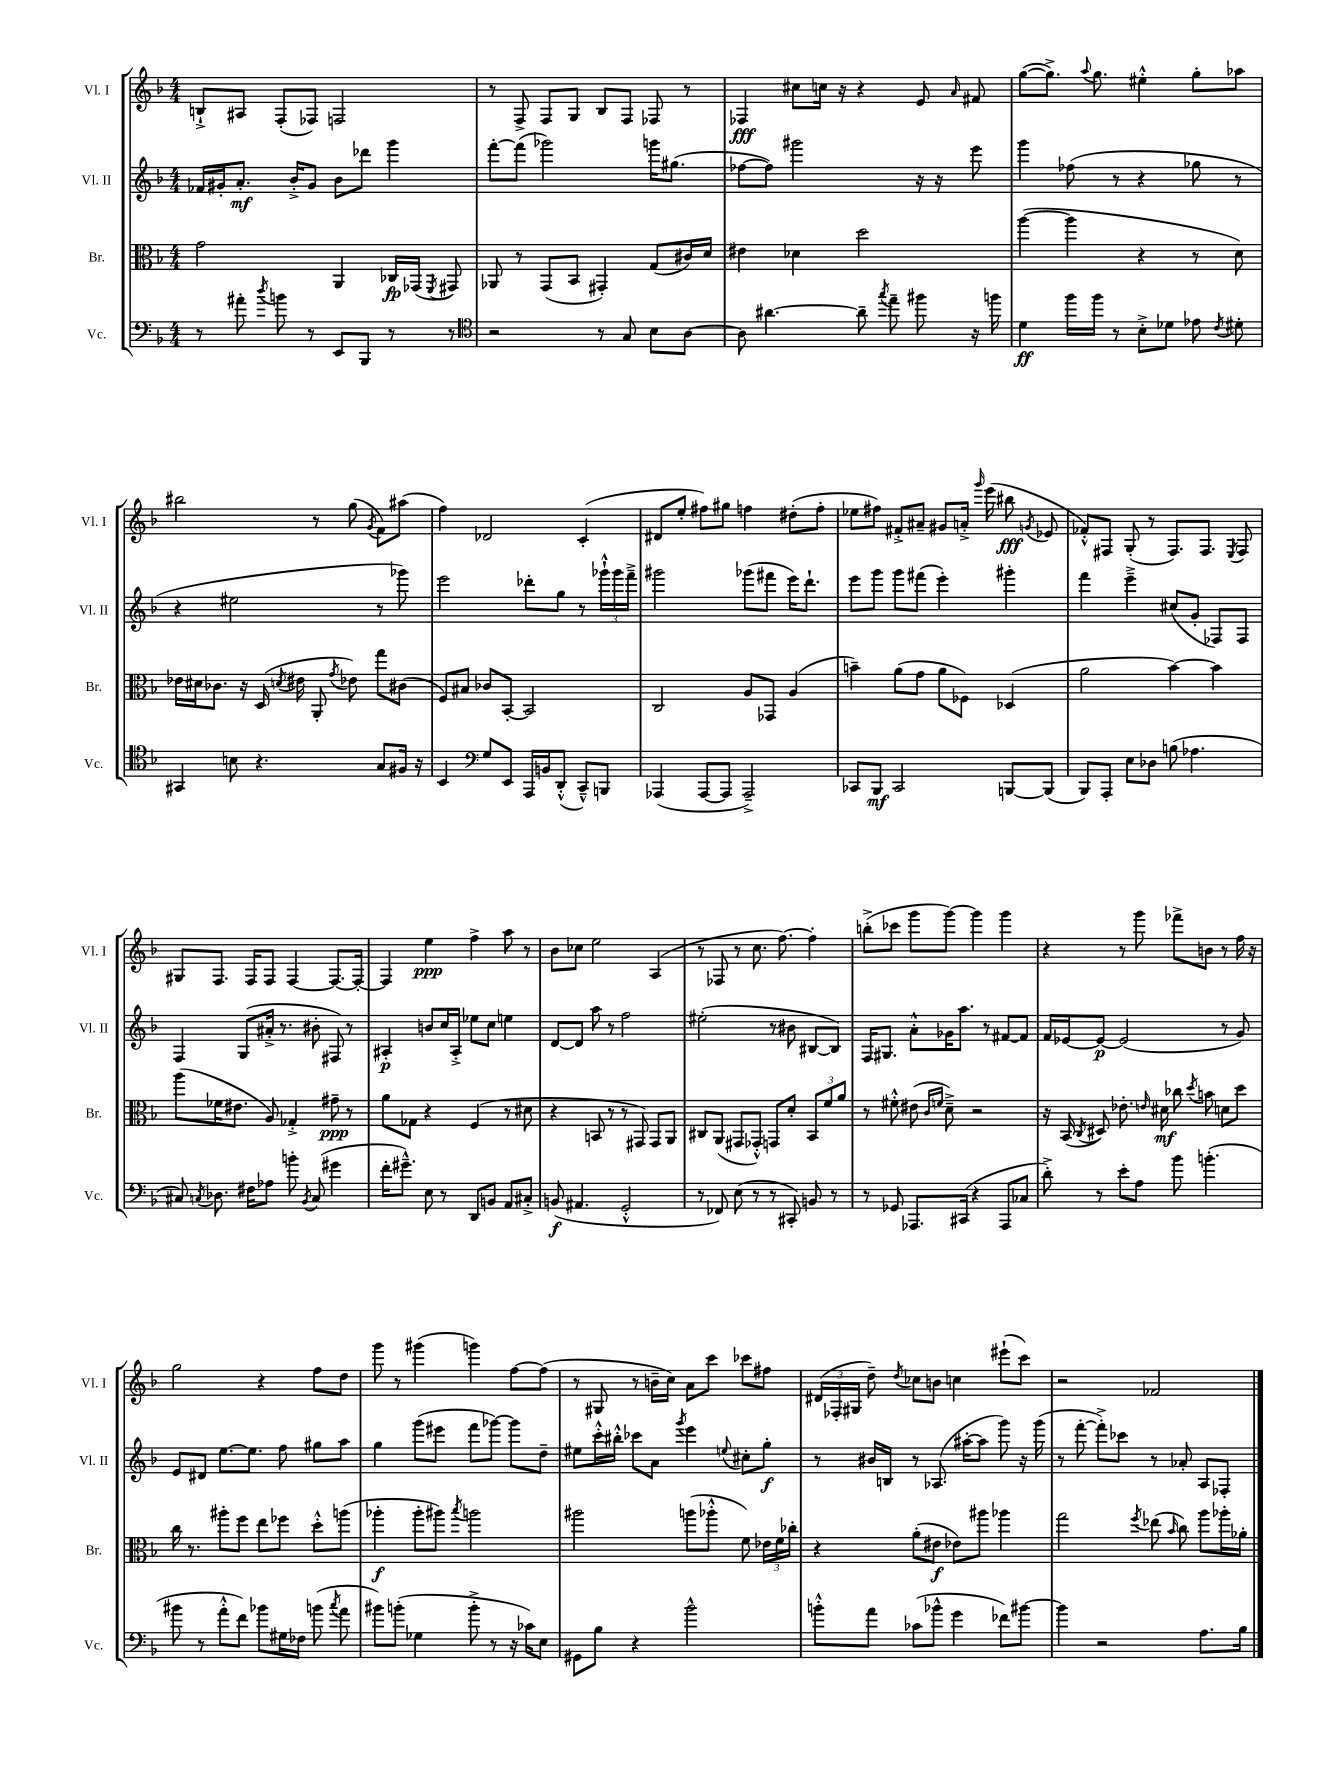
<<
\new StaffGroup <<
\new Staff = "s0" \with { instrumentName = "Vl. I" shortInstrumentName = "Vl. I" } {
    \clef treble \key f \major \numericTimeSignature \time 4/4
    \autoBeamOff b8[-!-> ais8] f8[-.( fes8]) f2 |
    r8 f8-> f8[ g8] bes8[ f8] fes8 r8 |
    fes4\fff cis''8[ c''16] r16 r4 e'8 \grace { a'16 } fis'8 |
    g''8[~( g''8.]->) \appoggiatura { a''8 } g''8. eis''4-.-^ g''8[-. aes''8] |
    bis''2 r8 g''8( \acciaccatura { g'8 } f'8[) ais''8]( |
    f''4) des'2 c'4-.( |
    dis'8[ e''8]-. fis''8[) gis''8] f''4 dis''8[-.( f''8]-. |
    ees''8[ fis''8]) fis'8[-.-> ais'8]-- gis'8[ a'16]-.-> \grace { g'''16 } e'''16( bis''8\fff \acciaccatura { g'8 } ees'8 |
    fes'8[-.-^) fis8] g8-.( r8 fis8.[) fis8.] \acciaccatura { e8 } fis8 |
    gis8[ f8.] f16[ f8] f4~ f8.[~ f16]~-. |
    f4 e''4\ppp f''4-> a''8 r8 |
    bes'8[ ces''8] e''2 a4( |
    r8 fes8 r8 c''8. f''8.~) f''4-. |
    b''8[-.->( ces'''8] g'''8[ g'''8]~) g'''4 g'''4 |
    r4 r8 g'''8 fes'''8[-> b'8] r8 f''16 r16 |
    g''2 r4 f''8[ d''8] |
    g'''8 r8 gis'''4( g'''4) f''8[~ f''8]( |
    r8 gis8 r8 b'16[-- c''16]) a'8[ c'''8] ces'''8[ fis''8] |
    \tuplet 3/2 { dis'16[( fes16-. gis16] } d''8--) \acciaccatura { d''8 } ces''8[ b'8] c''4 eis'''8[-!( c'''8]) |
    r2 fes'2 \bar "|." |
}
\new Staff = "s1" \with { instrumentName = "Vl. II" shortInstrumentName = "Vl. II" } {
    \clef treble \key f \major \numericTimeSignature \time 4/4
    \autoBeamOff fes'16[ gis'16-. a'8.]-.\mf bes'16[-.-> gis'8] bes'8[ des'''8] g'''4 |
    f'''8[~-. f'''8]( ges'''2) g'''16[ gis''8.]( |
    fes''8[~ fes''8]) gis'''2 r16 r16 e'''8 |
    g'''4 fes''8( r8 r4 ges''8 r8 |
    r4 eis''2 r8 ges'''8) |
    e'''2 des'''8[-. g''8] r8 \tuplet 3/2 { ges'''16[-!-^ ges'''16 f'''16]---> } |
    gis'''2 ges'''8[( fis'''8] e'''16[) d'''8.]-! |
    e'''8[ g'''8] g'''8[ fis'''8]( e'''4-.) gis'''4-. |
    f'''4 e'''4---> cis''8[( g'8]-. fes8[) fes8] |
    f4 g8[( ais'16]-.-> r8. bis'8-. fis8) r8 |
    ais4-.\p b'8[ c''16 ais16]-.-> ees''8[ c''8] e''4 |
    d'8[~ d'8] a''8 r8 f''2 |
    eis''2-.( r8 bis'8 bis8[~ bis8]) |
    f16[ gis8.] a'8[-.-^ ges'16 a''8.] r8 fis'8[~ fis'8] |
    f'16[ ees'16~ ees'8]~\p ees'2( r8 g'8) |
    e'8[ dis'8] e''8.[~ e''8.] f''8 gis''8[ a''8] |
    g''4 g'''8[( eis'''8] f'''8[ ges'''8]~) ges'''8[ d''8]-- |
    eis''8[ c'''16-.-^ bis''16]-.-^ ces'''8[ a'8] \acciaccatura { g'''8 } e'''4 \appoggiatura { e''8 } cis''8[-. g''8]-.\f |
    r8 bis'16[ b16] r8 aes8.( ais''16[~-. ais''8] g'''8) r16 g'''16( |
    r8 f'''8~-. f'''8[-.->) ces'''8] r8 aes'8-. a8[ fes8]-. \bar "|." |
}
\new Staff = "s2" \with { instrumentName = "Br." shortInstrumentName = "Br." } {
    \clef alto \key f \major \numericTimeSignature \time 4/4
    \autoBeamOff g'2 a,4 ces16[\fp ges,16]( \acciaccatura { f,8 } gis,8) |
    aes,8 r8 g,8[( bes,8] gis,4-.) g8[( cis'16) d'16] |
    eis'4 des'4 d''2 |
    a''4~( a''4 r4 r8 d'8) |
    ees'16[ dis'16 ces'8.] r16 d16( \acciaccatura { d'8 } eis'16 a,8-. \acciaccatura { g'8 } ees'8) g''8[ cis'8]( |
    f8[) bis8] ces'8[ bes,8]~-. bes,2 |
    c2 a8[ ges,8] a4( |
    b'4--) a'8[( g'8] a'8[ fes8]) des4( |
    a'2 bes'4~) bes'4 |
    a''8[( fes'16 eis'8.] a8) ges4-.-> gis'8--\ppp r8 |
    a'8[ ges8] r4 f4( r8 dis'8 |
    r4 b,8 r8 r8 gis,8) gis,8[ a,8] |
    cis8[ a,8]( gis,8[ ges,8]-.-^) g,8[ d'8]-. \tuplet 3/2 { bes,8[ f'8 a'8] } |
    r8 fis'8-.-^ eis'8( \grace { c'16[ f'16] } d'8--->) r2 |
    r16 bes,16( \acciaccatura { c8 } dis8) ees'8.-. \grace { e'16 } dis'16\mf ces''8 \acciaccatura { d''8 } b'8 d'8[ d''8] |
    c''16 r8. ais''8[-. f''8] e''8[ fes''8] d''8[-.-^ a''8]( |
    aes''4-.\f aes''8[-. ais''8]) \acciaccatura { bes''8 } a''2 |
    ais''2 a''8[( aes''8]-.-^ f'8) \tuplet 3/2 { ees'16[ f'16 ces''16]-. } |
    r4 a'8[-.( eis'8]\f ees'8[) ais''8] aes''4 |
    g''2 \acciaccatura { f''8 } ees''8( \grace { bes'16 } c''8) a''8[ aes''16-. aes'16]-. \bar "|." |
}
\new Staff = "s3" \with { instrumentName = "Vc." shortInstrumentName = "Vc." } {
    \clef bass \key f \major \numericTimeSignature \time 4/4
    \autoBeamOff r8 ais'8-. \acciaccatura { d''8 } b'8 r8 e,8[ bes,,8] r8 r8 |
    \clef tenor r2 r8 g8 bes8[ a8]~ |
    a8 ais'4.~ ais'8-- \acciaccatura { g''8 } e''8-- fis''8 r16 f''16 |
    d'4\ff f''16[ f''16] r8 bes8[-.-> des'8] ees'8 \acciaccatura { c'8 } dis'8-. |
    gis,4 b8 r4. g8[ fis16] r16 |
    bes,4 \clef bass g8[ e,8] a,,16[ b,16 d,8]-.-^( c,8[---^) b,,8] |
    aes,,4( aes,,8[~ aes,,8] aes,,2--->) |
    ces,8[ bes,,8]\mf ces,2 b,,8[~ b,,8]( |
    bes,,8[) a,,8]-. e8[ des8] b8( aes4. |
    cis8) \acciaccatura { c8 } des8. fis16[ aes8] b'8-. \acciaccatura { bes,8 } c8( gis'4 |
    f'16[-. gis'8.]---^) e8 r8 d,8[ b,8] a,8[ cis8]-.-> |
    b,8\f( ais,4. g,2-.-^ |
    r8 fes,8) e8( r8 r8 cis,8-.) b,8 r8 |
    r8 ges,8 aes,,8.[ cis,16]( r4 aes,,8[ ces8] |
    d'8-.->) r8 e'8[-. a8] bes'8 b'4.-.( |
    bis'8 r8 a'8[-.-^ f'8]) bes'8[ gis16 fes16] b'8( \acciaccatura { c''8 } a'8 |
    bis'8[) b'8]-.( ges4 b'8-.-> r8 r16 ces'16[) e8] |
    gis,8[ bes8] r4 bes'2-^ |
    b'8[-.-^ a'8] ces'8[( bes'8]-^ g'4 fes'8[) bis'8]~ |
    bis'4 r2 a8.[ bes16] \bar "|." |
}
>>
>>
\layout { \context { \Score \remove "Bar_number_engraver" } }
